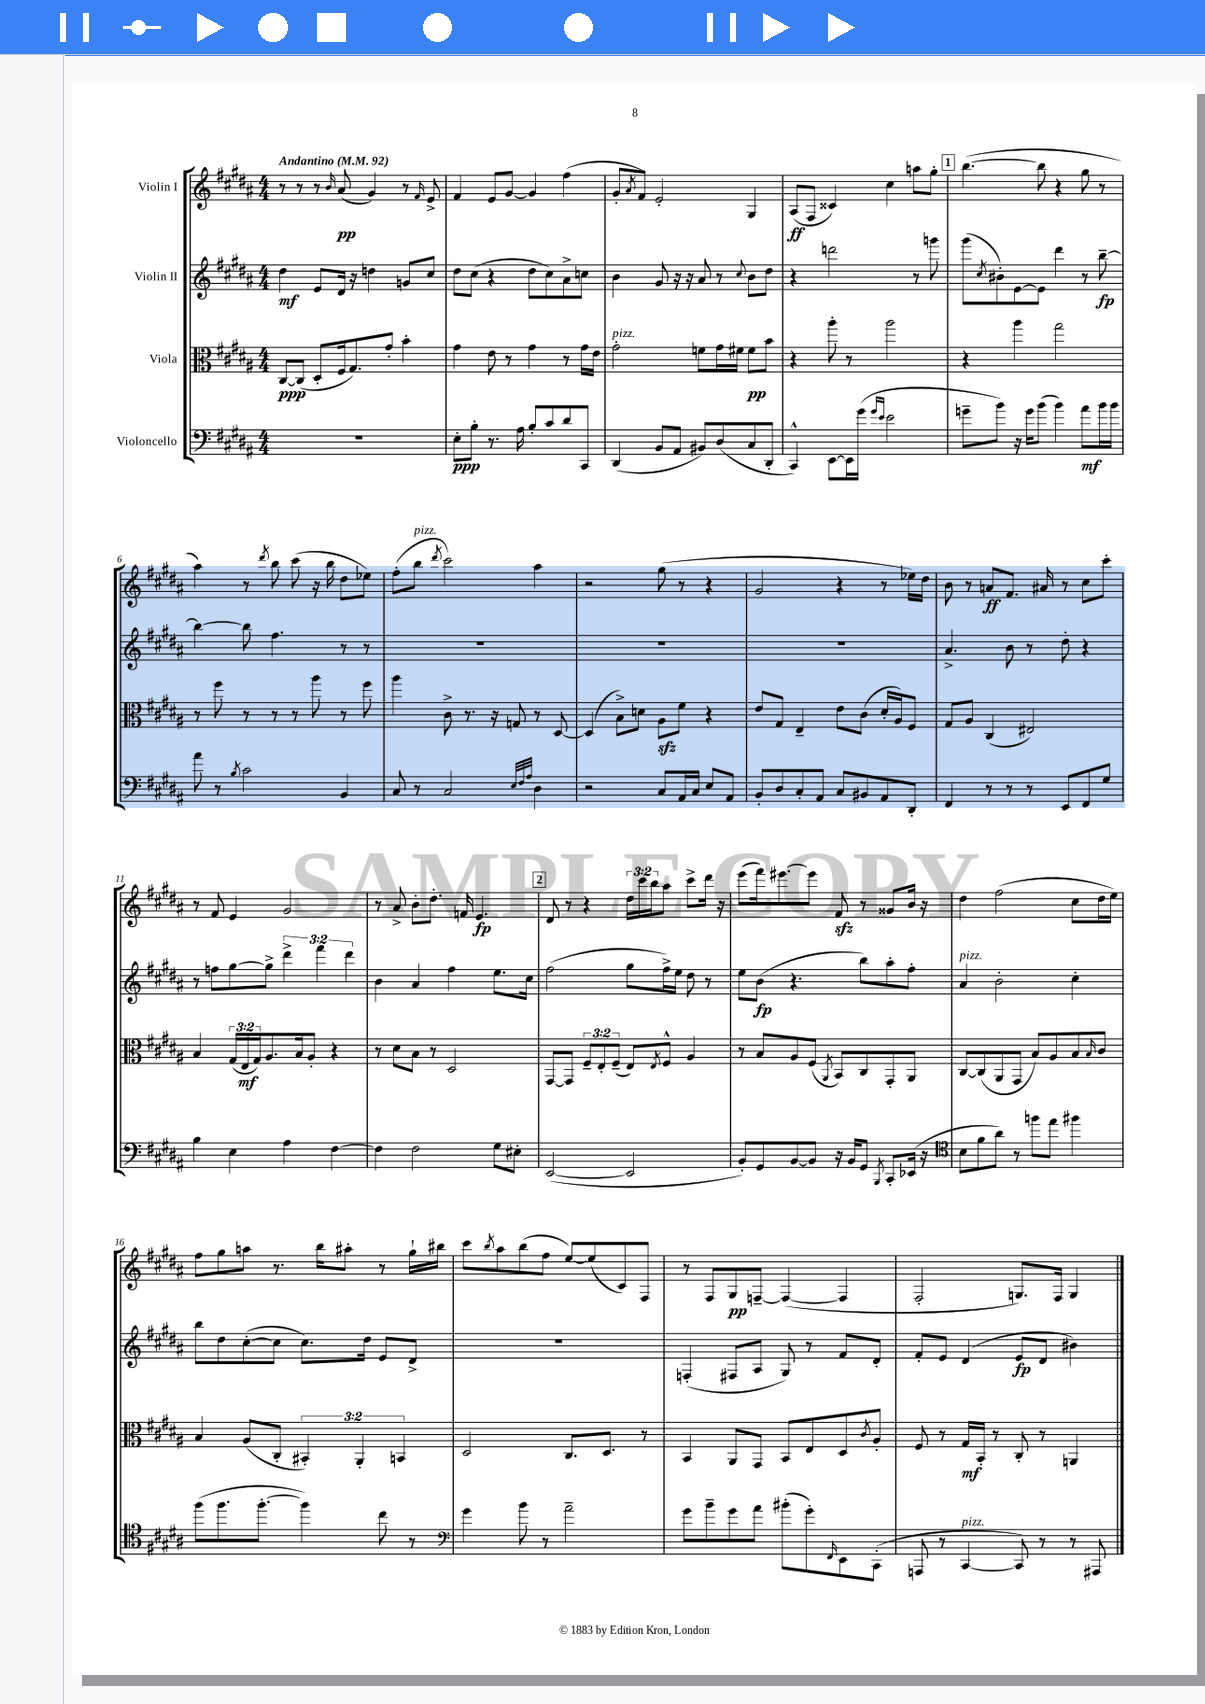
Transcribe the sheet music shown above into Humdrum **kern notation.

**kern	**kern	**kern	**kern
*staff4	*staff3	*staff2	*staff1
*clefF4	*clefC3	*clefG2	*clefG2
*k[f#c#g#d#a#]	*k[f#c#g#d#a#]	*k[f#c#g#d#a#]	*k[f#c#g#d#a#]
*M4/4	*M4/4	*M4/4	*M4/4
*MM92	*MM92	*MM92	*MM92
1r	[8C#/L	4dd#\	8r
.	(8C#/]J	.	8r
.	8D#'/L	8e/L	8r
.	.	.	16qqb/
.	16F#/k	16d#/Jk	(8a#/
.	8.G#/)	16r	.
.	.	4dd\	4g#/)
.	8g#'/J	.	.
.	4b'\	8g/L	8r
.	.	.	16qqf#/
.	.	8cc#/J	8e^/
=	=	=	=
8E'\L	4g#\	8dd#\L	4f#/
8B'\J	.	(8cc#\J	.
8.r	8e\	4r	8e/L
.	8r	.	[8g#/J
16A#\	.	.	.
8B'/L	4g#\	8dd#\L	4g#/]
8c#/	.	8cc#\)	.
8d#/	8r	8a#^\	(4ff#\
8CC#/J	16g#\LL	8cc\J	.
.	16e\JJ	.	.
=	=	=	=
(4DD#/	2g#'\	4b\	8g#'/L
.	.	.	8qa#/
.	.	.	8f#/J)
8BB/L	.	8g#/	2e'/
8AA#/J	.	16r	.
.	.	16r	.
8BB#/L)	8f\L	8a#/	.
(8D#/	16g#\L	8r	.
.	16f#\JJ	.	.
.	.	8qqcc#/	.
8C#/	8f#\L	8b\L	4G#/
8DD#'/J	8b\J	8dd#\J	.
=	=	=	=
4CC#^^/)	4r	4r	(8A#/L
.	.	.	8F#/J
[8EE\L	8aa#'\	2ddd\	4c##/)
16EE\]L	8r	.	.
(16g#\JJ	.	.	.
16qqg#/LL	.	.	.
16qqe/JJ	.	.	.
2e\	2aa#\	.	4cc#\
.	.	8r	8aa\L
.	.	8ggg\	8gg#'\J
=	=	=	=
8g~\L	4r	(8ggg#\L	([4.bb\
.	.	8qcc#/	.
8b\J)	.	8b#'\)	.
16r	4aa#\	[8e\	.
16g\LK	.	.	.
(8b\J	.	8e\]J	8bb\]
4b\)	2gg#\	4ddd#\	4r
8a#\L	.	8r	8gg#\
16b\L	.	[8bb~\	8r
16b\JJ	.	.	.
=	=	=	=
8a#\	8r	4bb\_	4aa#\)
8r	8ff#\	.	.
8qB/	.	.	.
2c#\	8r	8bb\]	8r
.	.	.	8qddd#/
.	8r	4.ff#\	8bb\
.	8r	.	(8ccc#\
.	8aa#\	.	16r
.	.	.	16bb\
4BB/	8r	8r	8dd#\L
.	8ff#\	8r	8ee-\J)
=	=	=	=
8C#/	4aa#\	1r	(8ff#'\L
8r	.	.	8bb\J
.	.	.	8qddd#/
2C#/	8c#^\	.	2ccc#\)
.	8.r	.	.
.	16r	.	.
.	8G/	.	.
32qqE/LLL	.	.	.
32qqF#/	.	.	.
32qqA#/JJJ	.	.	.
4D#\	8r	.	4aa#\
.	[8D#/	.	.
=	=	=	=
2r	(4D#/]	1r	2r
.	8B^\L)	.	.
.	8d\J	.	.
8C#/L	8A#\L	.	(8gg#\
16AA#/L	8f#\J	.	8r
16C#/JJ	.	.	.
8E/L	4r	.	4r
8AA#/J	.	.	.
=	=	=	=
8BB'/L	8e/L	1r	2g#/
8D#/	8G#/J	.	.
8C#'/	4E~/	.	.
8AA#/J	.	.	.
8C#/L	8e\L	.	4r
8BB#/	(8c#\J	.	.
8AA#/	16d#'/LL	.	8r
.	16A#/J)	.	.
8DD#'/J	8F#/J	.	16ee-\LL)
.	.	.	16dd#\JJ
=	=	=	=
4FF#/	8G#/L	4.a#^/	8b\
.	8A#/J	.	8r
8r	(4C#/	.	8a/L
8r	.	8b\	8.f#/J
8r	2E#/)	8r	.
.	.	.	16a#/
8EE/L	.	8dd#'\	8r
8FF#/	.	4r	8cc#\L
8G#/J	.	.	8ccc#'\J
=	=	=	=
4B\	4B/	8r	8r
.	.	8ff\L	8f#/
4E\	(24G#/LL	[8gg#\	4e/
.	24E/	.	.
.	24G#/J)	.	.
.	8.A#/	8gg#^\]J	.
4A#\	.	6ddd#^\	2g#/
.	16B/k	.	.
.	8A#'/J	.	.
.	.	6fff#\	.
[4F#\	4r	.	.
.	.	6ddd#\	.
=	=	=	=
4F#\]	8r	4b\	8r
.	8d#\L	.	8a#^/
2F#\	8B\J	4a#/	8b'\L
.	8r	.	8.dd#'\J
.	2D#/	4ff#\	.
.	.	.	16f/
.	.	.	4.e/
8G#\L	.	8.ee\L	.
8E#'\J	.	.	.
.	.	16cc#\Jk	.
=	=	=	=
([2EE/	[8GG#/L	(2ff#\	8d#/
.	8GG#/]J	.	8r
.	12F#~/L	.	4r
.	12E'/	.	.
.	(12F#~/J	.	.
2EE/]	8E/L)	8gg#\L	24dd#\LL
.	.	.	24ccc#\
.	.	.	24bb\J
.	8qE/	.	.
.	8F#^^/J	16ff#^\L)	8aa#\J
.	.	16ee\JJ	.
.	4A#/	8dd#\	8ccc#^\L
.	.	8r	16ddd#\Jk
.	.	.	16r
=	=	=	=
8BB'/L)	8r	8ee\L	(8eee\L
8GG#/	8B/L	(8b\J	16fff#\k)
.	.	.	[8.eee#\
[8BB/	8A#/	4.r	.
8BB/]J	(8F#/J	.	8eee#\]J
.	8qAA#/	.	.
16r	8BB/L)	.	8f#/
16BB/LK	.	.	.
8GG#/J	8C#/	8bb\L)	8r
8qBBB/	.	.	.
8CC#'/L	8GG#'/	8aa#'\	8g##/L
(16EE-/Jk	8AA#/J	8ff#'\J	16b/Jk
16r	.	.	16r
=	=	=	=
*clefC4	*	*	*
8B\L	[8C#/L	4a#/	4dd#\
8f#\	(8C#/]	.	.
8a#\J)	8AA#/	2b'\	(2ff#\
8r	8GG#/J	.	.
8ff\L	8B/L)	.	.
8ee\J	8A#/	.	.
4ff#\	8B/	4cc#'\	8cc#\L
.	16qqB/	.	.
.	8c#/J	.	16dd#\L
.	.	.	16ee\JJ)
=	=	=	=
(8ff#\L	4B/	8bb\L	8ff#\L
8.ff#\	.	8dd#\	8gg#\
.	(8A#/L	([8cc#'\	8aa\J
[8.ff#'\J	.	.	.
.	8C#'/J	8cc#\]J	8.r
4ff#\])	6BB#'/)	8.cc#\L)	.
.	.	.	16bb\LK
.	.	.	8aa#'\J
.	6AA#'/	.	.
.	.	16dd#\Jk	.
8cc#\	.	8e/L	8r
.	6BB/	.	.
8r	.	8d#^/J	16gg#`\LL
.	.	.	16bb#\JJ
=	=	=	=
*clefF4	*	*	*
4g#\	2D#/	1r	8ccc#\L
.	.	.	8qbb/
.	.	.	8aa#\
8b\	.	.	(8bb\
8r	.	.	8ff#\J
2a#~\	8.C#/L	.	[8ee/L)
.	.	.	(8ee/]
.	8.D#/J	.	.
.	.	.	8c#/)
.	8r	.	8F#/J
=	=	=	=
8g#\L	4BB/	(4F'/	8r
8b~\	.	.	8F#/L
8g#\	8AA#/L	8F#/L	8G#/
8a#\J	8GG#/J	8A#/J	[8F~/J
(8b#'\L	8BB/L	8G#/)	(4F/_
8g#'\)	8E/	8r	.
16qqFF#/	.	.	.
8EE\	8D#/	8f#/L	4F/]
.	8qc#/	.	.
(8CC#'\J	8A#'/J	8d#'/J	.
=	=	=	=
8AAA/	8F#/	8f#'/L	2F#'/
8r	8r	8e/J	.
[4CC#/	16G#/LL	(4d#/	.
.	16BB'/JJ	.	.
.	8r	.	.
8CC#/])	8C#'/	8e/L	8.G/L)
8r	8r	8d#/J	.
.	.	.	16F#/Jk
8r	4AA/	4b#\)	4G/
8AAA#/	.	.	.
==	==	==	==
*-	*-	*-	*-
